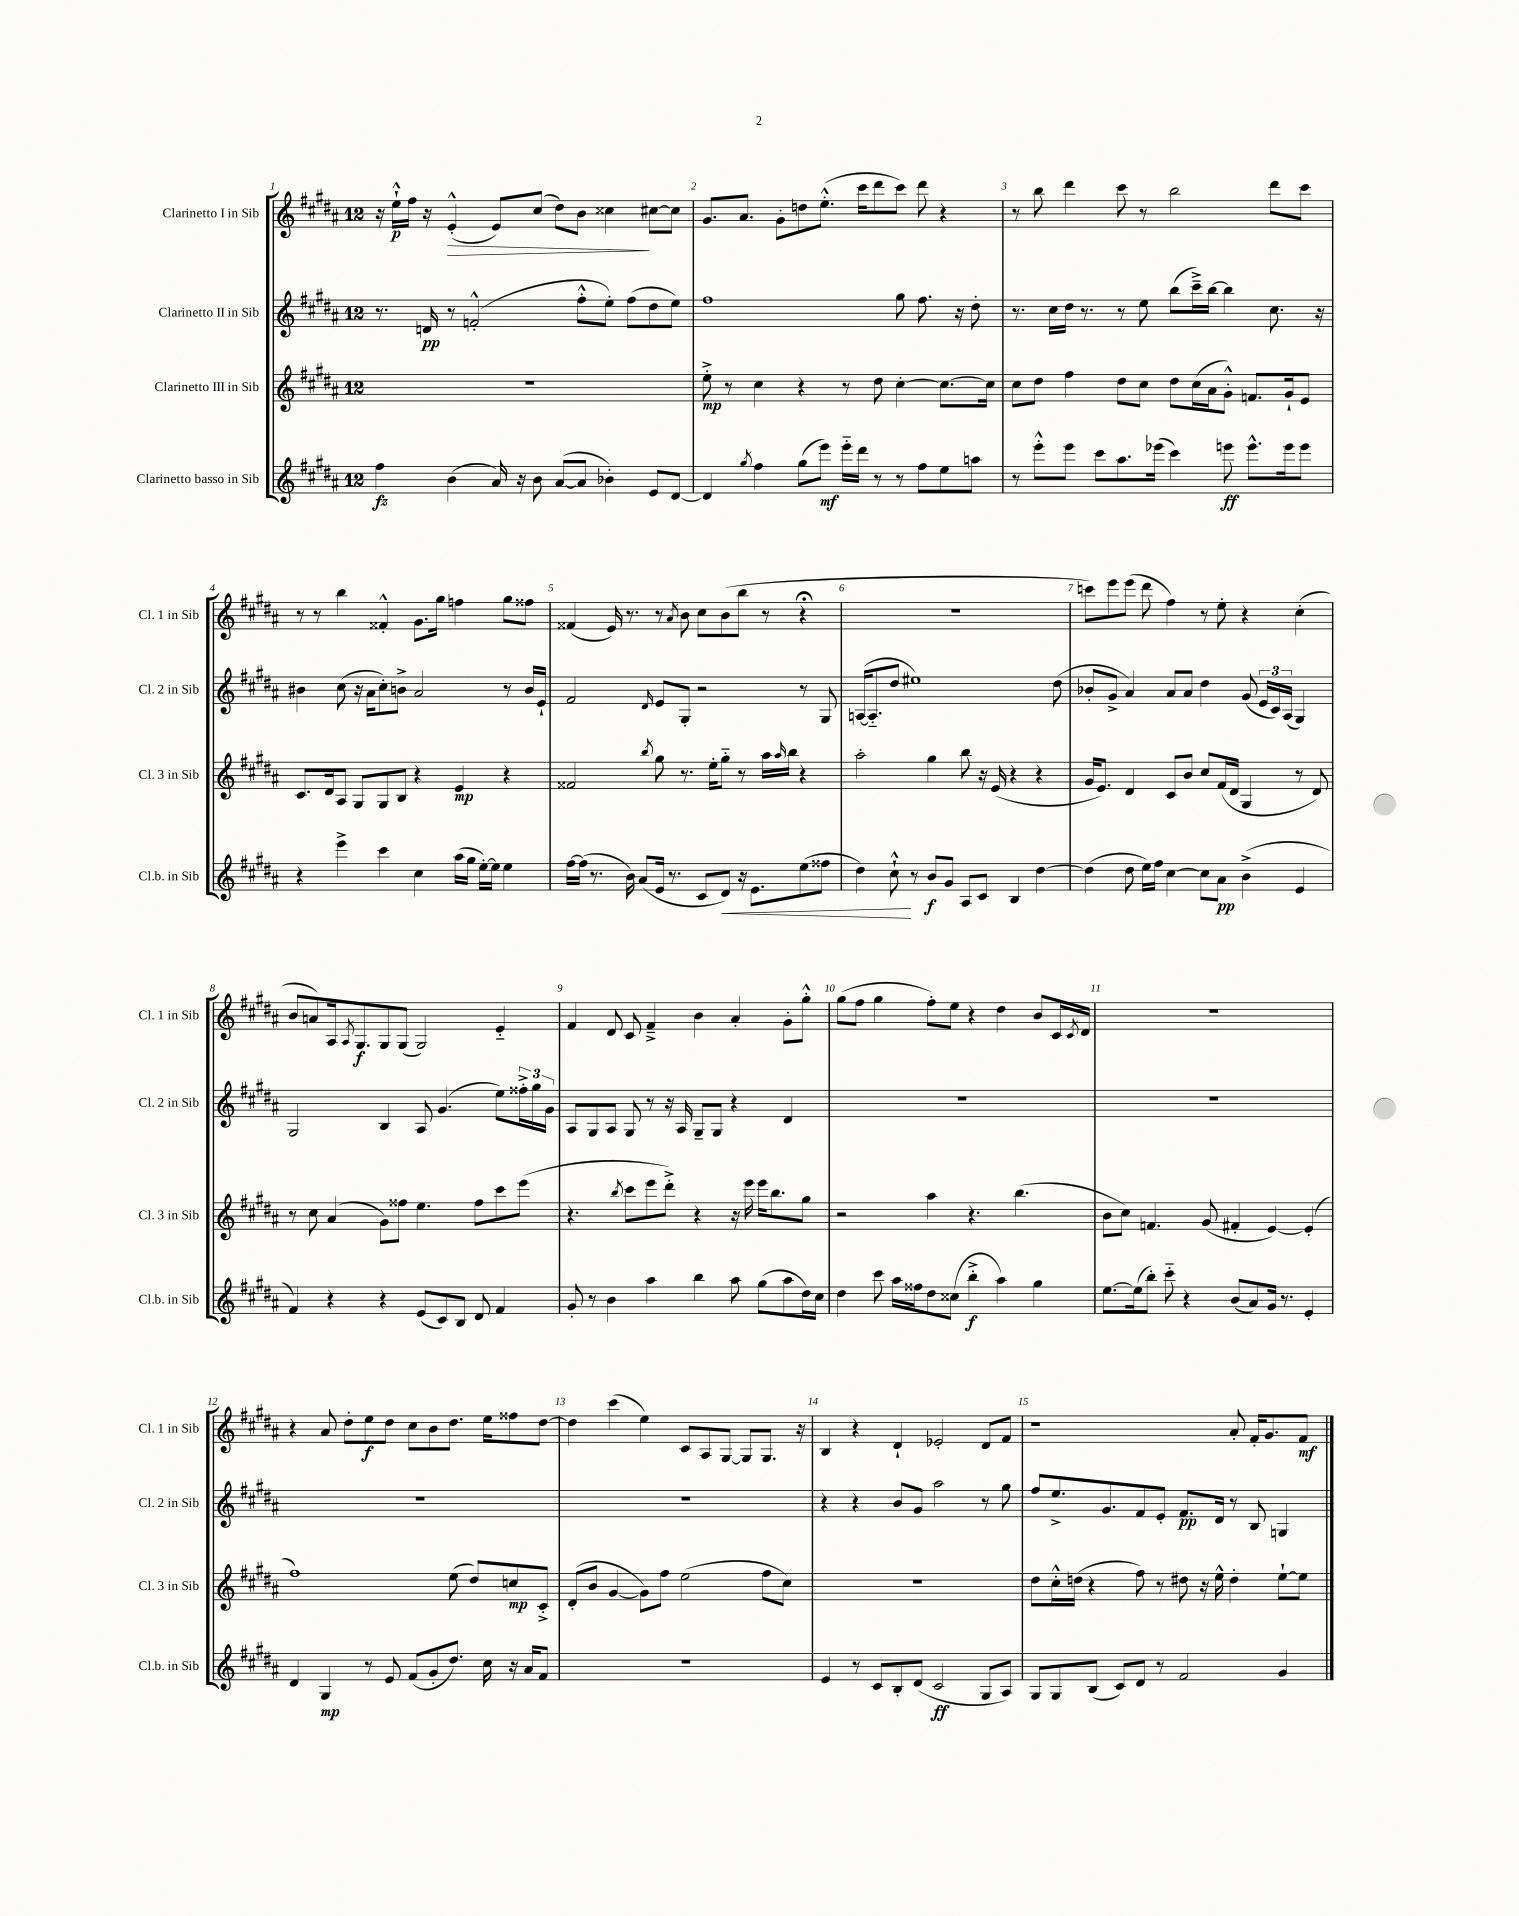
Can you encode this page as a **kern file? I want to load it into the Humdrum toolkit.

**kern	**kern	**kern	**kern
*staff4	*staff3	*staff2	*staff1
*clefG2	*clefG2	*clefG2	*clefG2
*k[f#c#g#d#a#]	*k[f#c#g#d#a#]	*k[f#c#g#d#a#]	*k[f#c#g#d#a#]
*M12/8	*M12/8	*M12/8	*M12/8
4ff#	1.r	8.r	16r
.	.	.	16ee`^^
.	.	.	16ff#
.	.	16d	16r
(4b	.	8r	(4e'^^
.	.	(2f'^^	.
16a#)	.	.	8e)
16r	.	.	.
8b	.	.	(8cc#
([8a#	.	.	8dd#)
8a#]	.	8ff#'^^	8b
4b-')	.	8ee')	4cc##
.	.	(8ff#	.
8e	.	8dd#	[8cc#
[8d#	.	8ee)	8cc#]
=	=	=	=
4d#]	8ee'^	1ff#	8.g#
.	8r	.	.
.	.	.	8.a#
8qgg#	.	.	.
4ff#	4cc#	.	.
.	.	.	8g#'
(8gg#	4r	.	8dd
8eee)	.	.	(8.ee'^^
16eee'~	8r	.	.
16ddd#	.	.	16ccc#
8r	8dd#	.	8ddd#
8r	[4cc#'	8gg#	8ccc#)
8ff#	.	8.ff#	8ddd#
8ee	8.cc#_	.	4r
.	.	16r	.
8aa	.	8dd#'	.
.	16cc#]	.	.
=	=	=	=
8r	8cc#	8.r	8r
8eee'^^	8dd#	.	8bb
.	.	16cc#	.
8eee	4ff#	16dd#	4ddd#
.	.	8.r	.
8ccc#	.	.	.
8.aa#	8dd#	8r	8ccc#
.	8cc#	8ee	8r
(16eee-	.	.	.
4ccc#)	8dd#	(8bb	2bb
.	(16cc#	16ccc#~^)	.
.	16a#	[16bb	.
8eee	8g#'^^)	4bb]	.
8.eee^^	8.f	.	.
.	.	8.cc#	8ddd#
16eee	16g#`	.	.
8eee	8e	.	8ccc#
.	.	16r	.
=	=	=	=
4r	8.c#	4b#	8r
.	.	.	8r
.	16d#	.	.
4eee^	8A#	(8cc#	4bb
.	8G#	16r	.
.	.	16a#	.
4ccc#	8G#	8cc#')	4f##'^^
.	8B	8b^	.
4cc#	4r	2a#	8.g#
.	.	.	16gg#
(16aa#	4e	.	4ff
16gg#	.	.	.
[16ee')	.	.	.
16ee]	.	.	.
4ee	4r	8r	8gg#
.	.	16b	8ff##
.	.	16e`	.
=	=	=	=
[16ff#	2f##	2f#	(4f##
(16ff#]	.	.	.
8.r	.	.	.
.	.	.	16e)
16b)	.	.	8.r
(8a#	.	.	.
.	8qbb	16qqd#	.
16e	8gg#	8e	8r
8.r	.	.	.
.	.	.	8qa#
.	8.r	8G#'	8b
8c#	.	2r	8cc#
.	16ee'	.	.
8d#)	8gg#'~	.	(8b
16r	8r	.	8bb
8.e	.	.	.
.	16aa#	.	8r
.	16qqaa#	.	.
.	16bb	.	.
(8ee	4r	8r	4r;
8ff##	.	8G#	.
=	=	=	=
4dd#)	2aa#'	([16A	1.r
.	.	8.A'~]	.
8cc#`^^	.	8dd#	.
8r	.	1ee#)	.
8b	4gg#	.	.
8g#	.	.	.
8A#	8bb	.	.
8c#	16r	.	.
.	(16e	.	.
4B	4r	.	.
[4dd#	4r	.	.
.	.	(8dd#	.
=	=	=	=
(4dd#]	16g#	8b-'	8ccc)
.	8.e)	.	.
.	.	8g#^	8eee
8dd#	4d#	4a#)	(8eee
16ee)	.	.	8ddd#
16ff#	.	.	.
[4cc#	8c#	8a#	4ff#)
.	8b	8a#	.
8cc#]	8cc#	4dd#	8r
8a#	(16f#	.	8ee'
.	16d#	.	.
(4b^	4G#	(8g#	4r
.	.	24e	.
.	.	24c#)	.
.	.	(24A#	.
4e	8r	4G#)	(4cc#'
.	8d#)	.	.
=	=	=	=
4f#)	8r	2G#	8b
.	8cc#	.	8a)
4r	(4a#	.	16A#
.	.	.	8qA#
.	.	.	8.G#
4r	8g#)	4B	8G#
.	8ff##	.	(8G#
(8e	4.ee	8A#	2G#)
8c#)	.	(4.g#	.
8B	.	.	.
8d#	8ff##	.	.
4f#	8ccc#	8ee)	4e'~
.	(8eee	24ff##'^	.
.	.	24gg#	.
.	.	24g#	.
=	=	=	=
8g#'	4.r	8A#	4f#
8r	.	8G#	.
4b	.	8A#	8d#
.	8qbb	.	.
.	8ccc#	8G#	8c#
4aa#	8eee	8r	4f#~^
.	8ddd#'^)	16r	.
.	.	16A#	.
4bb	4r	8G#~	4b
.	.	8G#	.
8aa#	16r	4r	4a#'
.	16eee	.	.
(8gg#	16eee	.	.
.	8.bb	.	.
8aa#	.	4d#	8g#'
16dd#)	8gg#	.	8gg#'^^
16cc#	.	.	.
=	=	=	=
4dd#	2r	1.r	(8gg#
.	.	.	8ff#
8ccc#	.	.	4gg#
16aa#	.	.	.
16ff##	.	.	.
8dd#	4aa#	.	8ff#')
(8cc##	.	.	8ee
4bb'^	4.r	.	4r
4aa#)	.	.	4dd#
.	(4.bb	.	.
4gg#	.	.	8b
.	.	.	16c#
.	.	.	8qc#
.	.	.	16d#
=	=	=	=
[8.ee	8b	1.r	1.r
.	8cc#)	.	.
(16ee]	.	.	.
8bb')	4.f	.	.
8ccc#'~	.	.	.
4r	.	.	.
.	(8g#	.	.
(8b	4f#'	.	.
8a#)	.	.	.
16g#	[4e)	.	.
8.r	.	.	.
4e'	(4e']	.	.
=	=	=	=
4d#	1ff#)	1.r	4r
4G#	.	.	8a#
.	.	.	8dd#'
8r	.	.	8ee
8e	.	.	8dd#
(8f#	.	.	8cc#
8g#'	.	.	8b
8.dd#)	(8ee	.	8.dd#
.	8dd#)	.	.
16cc#	.	.	16ee
16r	8cc	.	8ff##
16a#	.	.	.
8f#	8c#'^	.	[8dd#
=	=	=	=
1.r	(8d#'	1.r	4dd#]
.	8b	.	.
.	[4g#	.	(4ccc#
.	8g#])	.	4ee)
.	8ff#	.	.
.	(2ee	.	8c#
.	.	.	8A#
.	.	.	[8G#
.	.	.	8G#]
.	8ff#	.	8.G#
.	8cc#)	.	.
.	.	.	16r
=	=	=	=
4e	1.r	4r	4B
8r	.	4r	4r
8c#	.	.	.
8B'	.	8b	4d#`
(8d#	.	8g#	.
2c#	.	2aa#	2e-'
8G#	.	8r	8d#
8A#)	.	8gg#	8f#
=	=	=	=
8G#	8dd#	8ff#	1r
8G#	16cc#'^^	8.ee^	.
.	(16dd	.	.
(8B	4r	.	.
.	.	8.g#	.
8c#)	.	.	.
8d#	8ff#)	8f#	.
8r	8r	8e'	.
2f#	8dd#	8.f#	.
.	16r	.	.
.	16ee^^	16d#	.
.	4dd#'	8r	8a#'
.	.	8B	16f#'
.	.	.	8.g#
4g#	[8ee`	4G	.
.	8ee]	.	8f#
==	==	==	==
*-	*-	*-	*-
